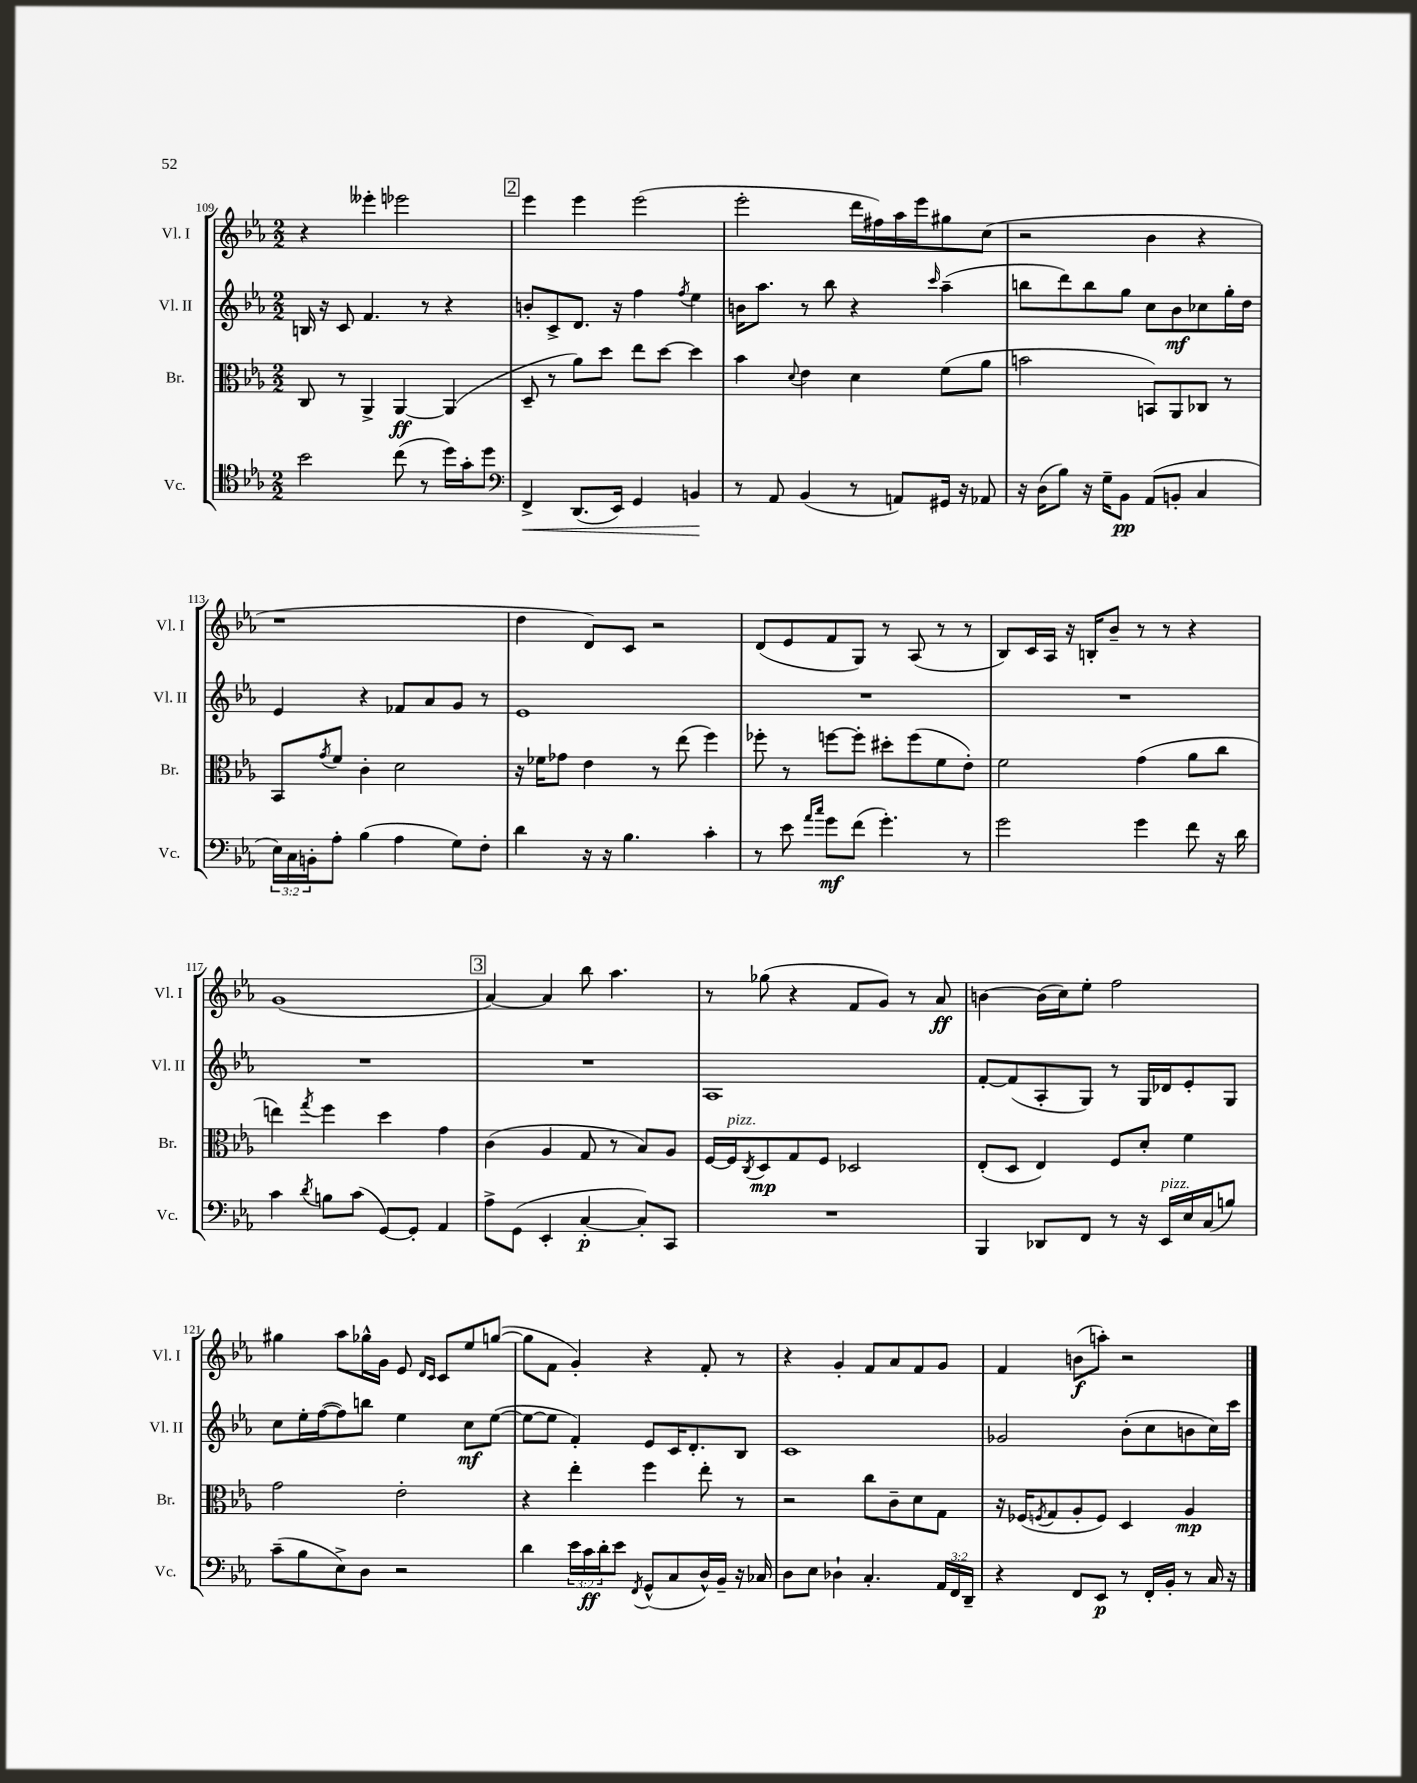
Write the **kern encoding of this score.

**kern	**kern	**kern	**kern
*staff4	*staff3	*staff2	*staff1
*clefC4	*clefC3	*clefG2	*clefG2
*k[b-e-a-]	*k[b-e-a-]	*k[b-e-a-]	*k[b-e-a-]
*M2/2	*M2/2	*M2/2	*M2/2
2b-	8C	16B	4r
.	.	16r	.
.	8r	8c	.
.	4AA-^	4.f	4eee--'
(8cc	[4AA-	.	2eee-
8r	.	8r	.
16dd)	(4AA-]	4r	.
16g'	.	.	.
8dd	.	.	.
=	=	=	=
*clefF4	*	*	*
4FF^	8D~	8b'	4eee-
.	8r	8c^	.
(8.DD	8a-)	8.d	4eee-
.	8dd	.	.
16EE-)	.	16r	.
4GG	8ee-	4ff	(2eee-
.	[8dd	.	.
.	.	8qff	.
4BB	4dd]	4ee-	.
=	=	=	=
8r	4b-	16b	2eee-'
.	.	8.aa-	.
8AA-	.	.	.
.	8qqd	.	.
(4BB-	4e-	8r	.
.	.	8bb-	.
8r	4d	4r	16ddd
.	.	.	16ff#)
8AA)	.	.	16aa-
.	.	.	16eee-
.	.	16qqccc	.
16GG#	(8f	(4aa-~	8gg#
16r	.	.	.
8AA-	8a-	.	(8cc
=	=	=	=
16r	2b	8bb	2r
(16D	.	.	.
8B-)	.	8ddd)	.
16r	.	8bb	.
16G~	.	.	.
8BB-	.	8gg	.
(8AA-	8BB)	8cc	4b-
8BB'	8AA-	8b-	.
4C	8C-	8cc-	4r
.	8r	16gg'	.
.	.	16dd	.
=	=	=	=
24E-)	8BB-	4e-	1r
24C	.	.	.
24BB'	.	.	.
.	8qg	.	.
8A-'	8f	.	.
(4B-	4c'	4r	.
4A-	2d	8f-	.
.	.	8a-	.
8G)	.	8g	.
8F'	.	8r	.
=	=	=	=
4d	16r	1e-	4dd
.	16f-	.	.
.	8g-	.	.
16r	4e-	.	8d)
16r	.	.	.
4.B-	.	.	8c
.	8r	.	2r
.	(8ee-	.	.
4c'	4ff)	.	.
=	=	=	=
8r	8ff-'	1r	(8d
8e-	8r	.	8e-
16qqa-	.	.	.
16qqcc	.	.	.
8g	[8ff	.	8f
(8f	8ff']	.	8G)
4.g')	8dd#'	.	8r
.	(8ff	.	(8A-
.	8f	.	8r
8r	8e-')	.	8r
=	=	=	=
2g	2f	1r	8B-)
.	.	.	16c
.	.	.	16A-
.	.	.	16r
.	.	.	16B'
.	.	.	8b-~
4g	(4g	.	8r
.	.	.	8r
8f	8a-	.	4r
16r	8cc	.	.
16d	.	.	.
=	=	=	=
4c	4ee)	1r	(1g
8qd	8qgg	.	.
8B	4ff	.	.
(8c	.	.	.
[8GG)	4dd	.	.
8GG']	.	.	.
4AA-	4g	.	.
=	=	=	=
8A-^	(4c	1r	[4a-)
(8GG	.	.	.
4EE-'	4A-	.	4a-]
[4C'	8G	.	8bb-
.	8r	.	4.aa-
8C'])	8B-)	.	.
8CC	8A-	.	.
=	=	=	=
1r	[16F	1A-	8r
.	16F]	.	.
.	8qC	.	.
.	8D	.	(8gg-
.	8G	.	4r
.	8F	.	.
.	2D-	.	8f
.	.	.	8g)
.	.	.	8r
.	.	.	8a-
=	=	=	=
4BBB-	(8E-'	[8f'	[4b
.	8D	(8f]	.
8DD-	4E-)	8A-'	(16b]
.	.	.	16cc)
8FF	.	8G)	8ee-'
8r	8F	8r	2ff
16r	8d'	16G	.
16EE-	.	16d-	.
16E-	4f	8e-'	.
(16C	.	.	.
8B)	.	8G	.
=	=	=	=
(8c~	2g	8cc	4gg#
8B-	.	16ee-'	.
.	.	([16ff	.
8E-^)	.	8ff])	8aa-
8D	.	8bb	16gg-^^
.	.	.	16g
2r	2e-'	4ee-	8e-
.	.	.	16qqd
.	.	.	16qqc
.	.	.	8c
.	.	8cc	8ee-
.	.	([8ee-	([8gg
=	=	=	=
4d	4r	8ee-_	8gg]
.	.	8ee-]	8f
24e-	4ee-'	4f')	4g')
24c	.	.	.
24d'	.	.	.
8e-	.	.	.
8qFF	.	.	.
(8GG^^	4ff	8e-	4r
8C	.	16c	.
.	.	8.d'	.
16D^^)	8ee-'	.	8f'
16BB-~	.	.	.
16r	8r	8B-	8r
16C-	.	.	.
=	=	=	=
8D	2r	1c	4r
8E-	.	.	.
4D-`	.	.	4g'
4.C'	8cc	.	8f
.	8c~	.	8a-
.	8d	.	8f
24AA-	8G	.	8g
24FF	.	.	.
24DD~	.	.	.
=	=	=	=
4r	16r	2g-	4f
.	(16F-	.	.
.	8qF	.	.
.	8G	.	.
8FF	8A-'	.	(8b
8EE-	8F)	.	8aa')
8r	4D	(8b-'	2r
16FF'	.	8cc	.
16BB-'	.	.	.
8r	4A-	8b	.
16C	.	16cc)	.
16r	.	16ccc	.
==	==	==	==
*-	*-	*-	*-
